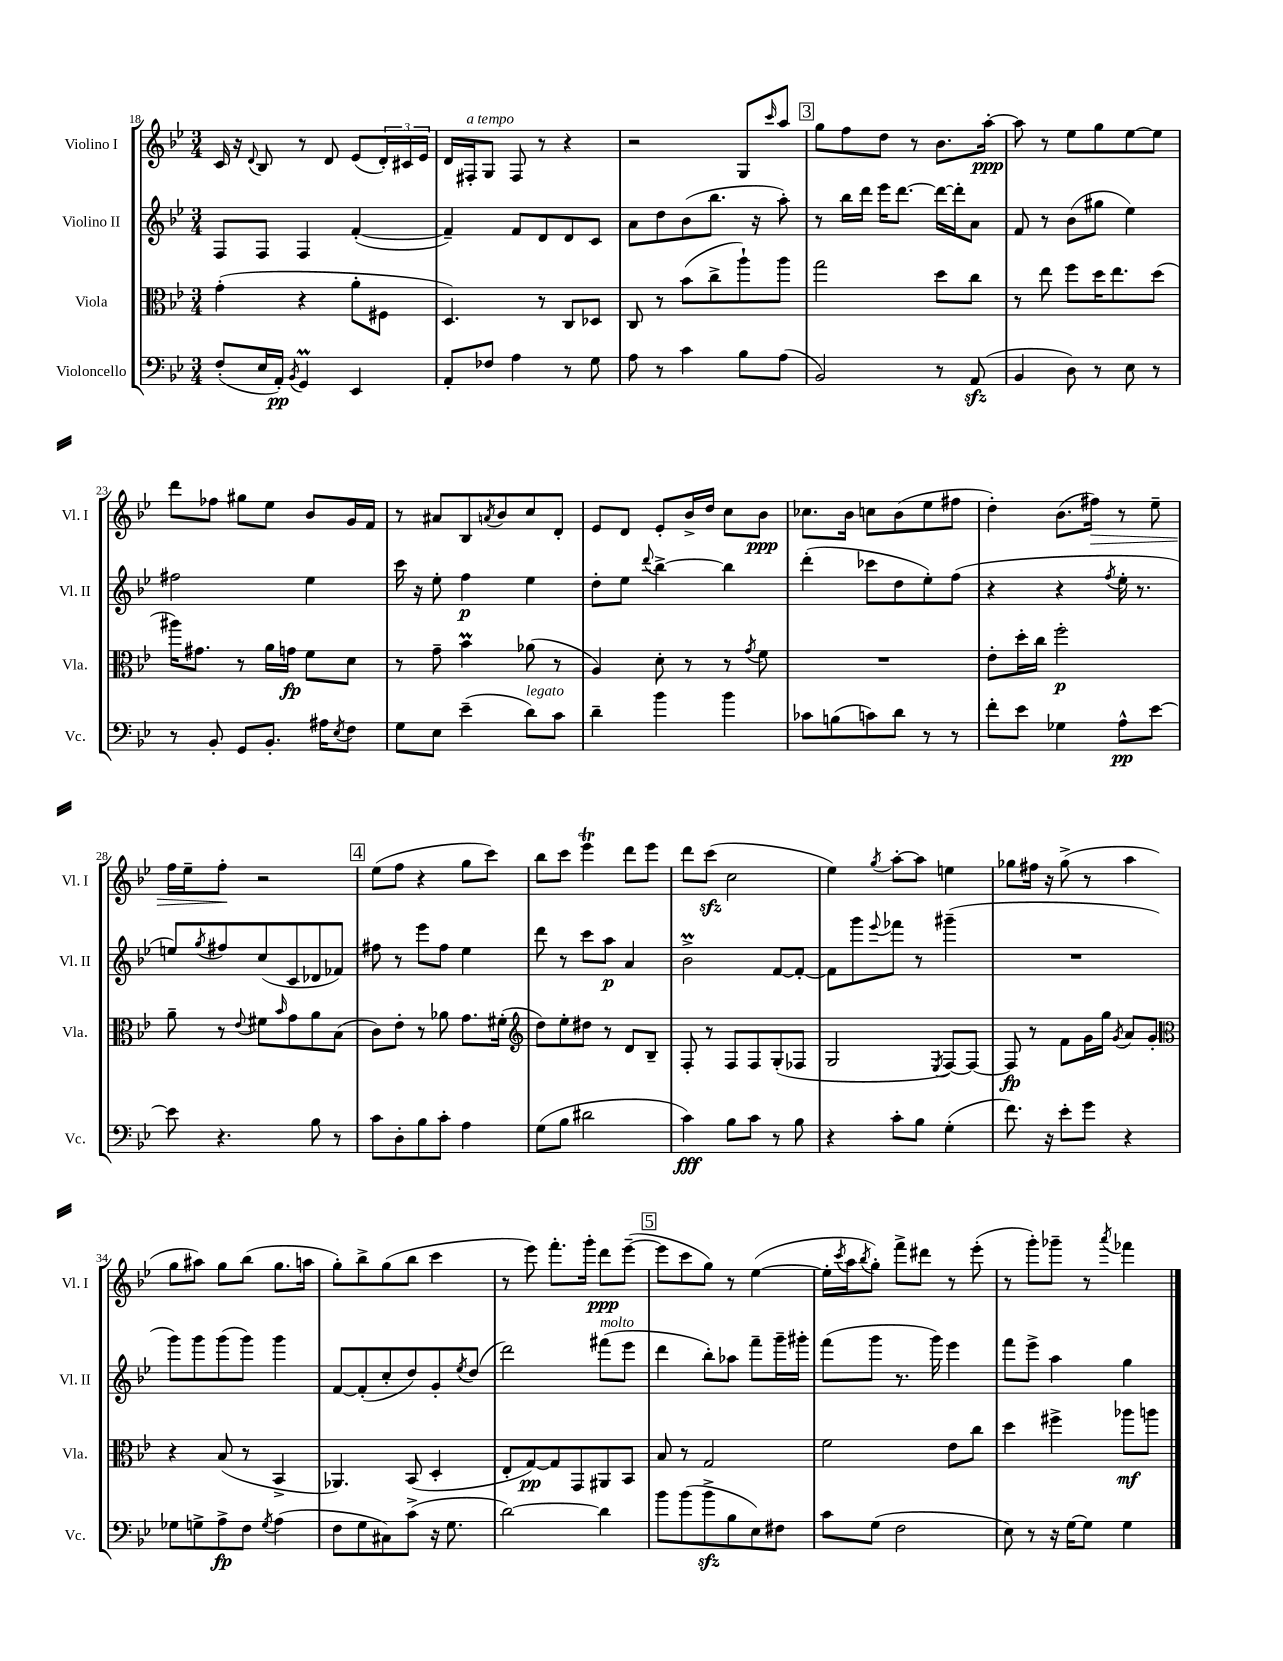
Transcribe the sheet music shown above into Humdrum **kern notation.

**kern	**dynam	**kern	**dynam	**kern	**dynam	**kern	**dynam
*part4	*part4	*part3	*part3	*part2	*part2	*part1	*part1
*staff4	*staff4	*staff3	*staff3	*staff2	*staff2	*staff1	*staff1
*I"Violoncello	*	*I"Viola	*	*I"Violino II	*	*I"Violino I	*
*I'Vc.	*	*I'Vla.	*	*I'Vl. II	*	*I'Vl. I	*
*clefF4	*	*clefC3	*	*clefG2	*	*clefG2	*
*k[b-e-]	*	*k[b-e-]	*	*k[b-e-]	*	*k[b-e-]	*
*M3/4	*	*M3/4	*	*M3/4	*	*M3/4	*
=18	=18	=18	=18	=18	=18	=18	=18
(8F'/L	.	(4g'\	.	8F/L	.	16c/	.
.	.	.	.	.	.	16r	.
.	.	.	.	.	.	8qqd/	.
16E-/L	.	.	.	8F/J	.	8B-/	.
16AA'/JJ)	pp	.	.	.	.	.	.
8qBB-/	.	.	.	.	.	.	.
4GGM/	.	4r	.	4F/	.	8r	.
.	.	.	.	.	.	8d/	.
4EE-/	.	8a'\L	.	([4f'/	.	(8e-/L	.
.	.	8F#X\J	.	.	.	24d'/L)	.
.	.	.	.	.	.	24c#X/	.
.	.	.	.	.	.	24e-/JJ	.
=19	=19	=19	=19	=19	=19	=19	=19
8AA'/L	.	4.D/)	.	4f~/])	.	16d/LL	.
!	!	!	!	!	!	!LO:TX:a:i:t=a tempo	!
.	.	.	.	.	.	16F#X'/J	.
8F-X/J	.	.	.	.	.	8G/J	.
4A\	.	.	.	8f/L	.	8F#/	.
.	.	8r	.	8d/	.	8r	.
8r	.	8C/L	.	8d/	.	4r	.
8G\	.	8D-X/J	.	8c/J	.	.	.
=20	=20	=20	=20	=20	=20	=20	=20
8A\	.	8C/	.	8a\L	.	2r	.
8r	.	8r	.	8dd\	.	.	.
4c\	.	(8b-\L	.	(8b-\	.	.	.
.	.	8cc^\	.	8.bb-\J	.	.	.
8B-\L	.	8aa`\)	.	.	.	8G/L	.
.	.	.	.	16r	.	.	.
.	.	.	.	.	.	16qqccc/	.
(8A\J	.	8aa\J	.	8aa'\)	.	8aa/J	.
!!LO:REH:place=s1:t=3
=21	=21	=21	=21	=21	=21	=21	=21
2BB-/)	.	2gg\	.	8r	.	8gg\L	.
.	.	.	.	16bb-\LL	.	8ff\	.
.	.	.	.	16ddd\JJ	.	.	.
.	.	.	.	16eee-\KL	.	8dd\J	.
.	.	.	.	[8.ddd\J	.	.	.
.	.	.	.	.	.	8r	.
8r	.	8dd\L	.	16ddd\LL_	.	8.b-\L	.
.	.	.	.	16ddd'\J]	.	.	.
(8AAzz/	.	8cc\J	.	8a\J	.	.	.
.	.	.	.	.	.	[16aa'\Jk	ppp
=22	=22	=22	=22	=22	=22	=22	=22
4BB-/	.	8r	.	8f/	.	8aa\]	.
.	.	8ee-\	.	8r	.	8r	.
8D\)	.	8ff\L	.	(8b-\L	.	8ee-\L	.
8r	.	16dd\K	.	8gg#X\J	.	8gg\	.
.	.	8.ee-\	.	.	.	.	.
8E-\	.	.	.	4ee-\)	.	[8ee-\	.
8r	.	(8dd\J	.	.	.	8ee-\J]	.
!!LO:LB:g=z
=23	=23	=23	=23	=23	=23	=23	=23
8r	.	16aa#X\KL)	.	2ff#X\	.	8ddd\L	.
.	.	8.g#X\J	.	.	.	.	.
8BB-'/	.	.	.	.	.	8ff-X\J	.
8GG/L	.	8r	.	.	.	8gg#X\L	.
8.BB-'/J	.	16a\LL	.	.	.	8ee-\J	.
.	.	16gn\JJ	fp	.	.	.	.
.	.	8f\L	.	4ee-\	.	8b-/L	.
16A#X\KL	.	.	.	.	.	.	.
8qE-/	.	.	.	.	.	.	.
8F\J	.	8d\J	.	.	.	16g/L	.
.	.	.	.	.	.	16f/JJ	.
=24	=24	=24	=24	=24	=24	=24	=24
8G\L	.	8r	.	16ccc\	.	8r	.
.	.	.	.	16r	.	.	.
8E-\J	.	8g~\	.	8ee-'\	.	8a#X/L	.
(4e-~\	.	4b-M\	.	4ff\	p	8B-/	.
.	.	.	.	.	.	8qan/	.
.	.	.	.	.	.	8b-/	.
!LO:TX:a:i:t=legato	!	!	!	!	!	!	!
8d\L)	.	(8a-X\	.	4ee-\	.	8cc/	.
8c\J	.	8r	.	.	.	8d'/J	.
=25	=25	=25	=25	=25	=25	=25	=25
4d~\	.	4A/)	.	8dd'\L	.	8e-/L	.
.	.	.	.	8ee-\J	.	8d/J	.
.	.	.	.	8qqddd/	.	.	.
4b-\	.	8d'\	.	[4bb-^\	.	8e-'/L	.
.	.	8r	.	.	.	16b-^/L	.
.	.	.	.	.	.	16dd/JJ	.
4b-\	.	8r	.	4bb-\]	.	8cc\L	.
.	.	8qg/	.	.	.	.	.
.	.	8f\	.	.	.	8b-\J	ppp
=26	=26	=26	=26	=26	=26	=26	=26
8c-X\L	.	2.r	.	(4ddd'\	.	8.cc-X\L	.
(8Bn\	.	.	.	.	.	.	.
.	.	.	.	.	.	16b-\Jk	.
8cn\)	.	.	.	8ccc-X\L	.	8ccn\L	.
8d\J	.	.	.	8dd\	.	(8b-\	.
8r	.	.	.	8ee-'\)	.	8ee-\	.
8r	.	.	.	(8ff\J	.	8ff#X\J	.
=27	=27	=27	=27	=27	=27	=27	=27
8f'\L	.	8e-'\L	.	4r	.	4dd'\)	.
8e-\J	.	16dd'\L	.	.	.	.	.
.	.	16cc\JJ	.	.	.	.	.
4G-X\	.	2ff'\	p	4r	.	(8.b-\L	.
!	!	!	!	!	!	!	!LO:HP:b
.	.	.	.	.	.	16ff#X\Jk)	>
.	.	.	.	8qff/	.	.	.
8A^^\L	pp	.	.	16ee-'\	.	8r	.
.	.	.	.	8.r	.	.	.
[8e-\J	.	.	.	.	.	8ee-~\	.
!!LO:LB:g=z
=28	=28	=28	=28	=28	=28	=28	=28
8e-\]	.	8a~\	.	8een/L)	.	16ff\LL	.
.	.	.	.	.	.	16ee-~\J	.
.	.	.	.	8qgg/	.	.	.
4.r	.	8r	.	8ff#X/	.	8ff'\J	.
.	.	8qqe-/	.	.	.	.	.
.	.	8f#X\L	.	(8cc/	.	2r	]
.	.	16qqb-/	.	.	.	.	.
.	.	8g\	.	8c/	.	.	.
8B-\	.	8a\	.	8d-X/	.	.	.
8r	.	(8B-\J	.	8f-X/J)	.	.	.
!!LO:REH:place=s1:t=4
=29	=29	=29	=29	=29	=29	=29	=29
8c\L	.	8c\L)	.	8ff#X\	.	(8ee-\L	.
8D'\	.	8e-'\J	.	8r	.	8ff\J	.
8B-\	.	8r	.	8eee-\L	.	4r	.
8c'\J	.	8a-X\	.	8ff#\J	.	.	.
4A\	.	8.g\L	.	4ee-\	.	8gg\L	.
.	.	.	.	.	.	8ccc\J)	.
.	.	(16f#X'\Jk	.	.	.	.	.
=30	=30	=30	=30	=30	=30	=30	=30
*	*	*clefG2	*	*	*	*	*
(8G\L	.	8dd\L)	.	8ddd\	.	8bb-\L	.
8B-\J	.	8ee-'\	.	8r	.	8ccc\J	.
2d#X\	.	8dd#X\J	.	8ccc\L	.	4eee-T\	.
.	.	8r	.	8aa\J	p	.	.
.	.	8d/L	.	4a/	.	8ddd\L	.
.	.	8B-~/J	.	.	.	8eee-\J	.
=31	=31	=31	=31	=31	=31	=31	=31
4c\)	fff	8F'/	.	2b-M^\	.	8ddd\L	.
.	.	8r	.	.	.	(8ccczz\J	.
8B-\L	.	8F/L	.	.	.	2cc\	.
8c\J	.	8F/	.	.	.	.	.
8r	.	(8G'/	.	[8f/L	.	.	.
8B-\	.	8F-X/J	.	8f'/J_	.	.	.
=32	=32	=32	=32	=32	=32	=32	=32
4r	.	2G/	.	8f\L]	.	4ee-\)	.
.	.	.	.	8ggg\	.	.	.
.	.	.	.	8qqeee-/	.	8qgg/	.
8c'\L	.	.	.	8fff-X\J	.	[8aa'\L	.
8B-\J	.	.	.	8r	.	8aa\J]	.
.	.	8qE-/	.	.	.	.	.
(4G'\	.	[8F/L)	.	(4ggg#X~\	.	4een\	.
.	.	8F/J_	.	.	.	.	.
=33	=33	=33	=33	=33	=33	=33	=33
8.f\)	.	8F/]	fp	2.r	.	8gg-X\L	.
.	.	8r	.	.	.	16ff#X\Jk	.
16r	.	.	.	.	.	16r	.
8e-'\L	.	8f\L	.	.	.	(8gg-^\	.
8g\J	.	16g\L	.	.	.	8r	.
.	.	16gg\JJ	.	.	.	.	.
.	.	8qg/	.	.	.	.	.
4r	.	8a/L	.	.	.	4aa\	.
.	.	8g'/J	.	.	.	.	.
!!LO:LB:g=z
=34	=34	=34	=34	=34	=34	=34	=34
*	*	*clefC3	*	*	*	*	*
8G-X\L	.	4r	.	8ggg\L)	.	8gg\L	.
8Gn^\	.	.	.	8ggg\	.	8aa#X\J)	.
8A^\	fp	(8B-/	.	(8ggg\	.	8gg\L	.
8F\J	.	8r	.	8ggg\J)	.	(8bb-\J	.
8qG/	.	.	.	.	.	.	.
(4A\	.	4BB-^/	.	4ggg\	.	8.gg\L	.
.	.	.	.	.	.	16aan\Jk	.
=35	=35	=35	=35	=35	=35	=35	=35
8F\L	.	4.AA-X/)	.	[8f/L	.	8gg'\L)	.
8G\	.	.	.	(8f'/]	.	8bb-^\	.
8C#X\)	.	.	.	8cc'/	.	(8gg\	.
(8c^\J	.	(8BB-/	.	8dd/)	.	8bb-\J	.
16r	.	4D'/	.	8g'/	.	4ccc\	.
8.G\	.	.	.	.	.	.	.
.	.	.	.	8qee-/	.	.	.
.	.	.	.	(8dd/J	.	.	.
=36	=36	=36	=36	=36	=36	=36	=36
[2d\)	.	8E-'/L	.	2ddd\)	.	8r	.
.	.	[8G/)	pp	.	.	8eee-\)	.
.	.	8G/]	.	.	.	8.fff'\L	.
.	.	8GG/	.	.	.	.	.
.	.	.	.	.	.	16ggg'\Jk	.
!	!	!	!	!LO:TX:a:i:t=molto	!	!	!
4d\]	.	8AA#X/	.	(8fff#X\L	.	8ddd\L	ppp
.	.	8BB-/J	.	8eee-\J	.	([8eee-~\J	.
!!LO:REH:place=s1:t=5
=37	=37	=37	=37	=37	=37	=37	=37
8b-\L	.	8B-/	.	4ddd\	.	8eee-\L]	.
(8b-\	.	8r	.	.	.	8ccc\	.
8b-zz^\	.	2G/	.	8bb-'\L)	.	8gg\J)	.
8B-\	.	.	.	8aa-X\J	.	8r	.
8E-\)	.	.	.	8fff~\L	.	([4ee-\	.
8F#X\J	.	.	.	16ggg~\L	.	.	.
.	.	.	.	16ggg#X'\JJ	.	.	.
=38	=38	=38	=38	=38	=38	=38	=38
8c\L	.	2f\	.	(8fff\L	.	16ee-'\LL]	.
.	.	.	.	.	.	8qccc/	.
.	.	.	.	.	.	16aa\J	.
.	.	.	.	.	.	8qbb-/	.
(8G\J	.	.	.	8ggg\J	.	8gg'\J)	.
2F\	.	.	.	8.r	.	8fff^\L	.
.	.	.	.	.	.	8ddd#X\J	.
.	.	.	.	16ggg\)	.	.	.
.	.	8e-\L	.	4eee-\	.	8r	.
.	.	8cc\J	.	.	.	(8eee-'\	.
=39	=39	=39	=39	=39	=39	=39	=39
8E-\)	.	4dd\	.	8fff\L	.	8r	.
8r	.	.	.	8eee-^\J	.	8ggg'\L)	.
16r	.	4ff#X^\	.	4aa\	.	8ggg-X~\J	.
[16G\KL	.	.	.	.	.	.	.
8G\J]	.	.	.	.	.	8r	.
.	.	.	.	.	.	8qaaa/	.
4G\	.	8aa-X\L	mf	4gg\	.	4fff-X\	.
.	.	8aan\J	.	.	.	.	.
==	==	==	==	==	==	==	==
*-	*-	*-	*-	*-	*-	*-	*-
